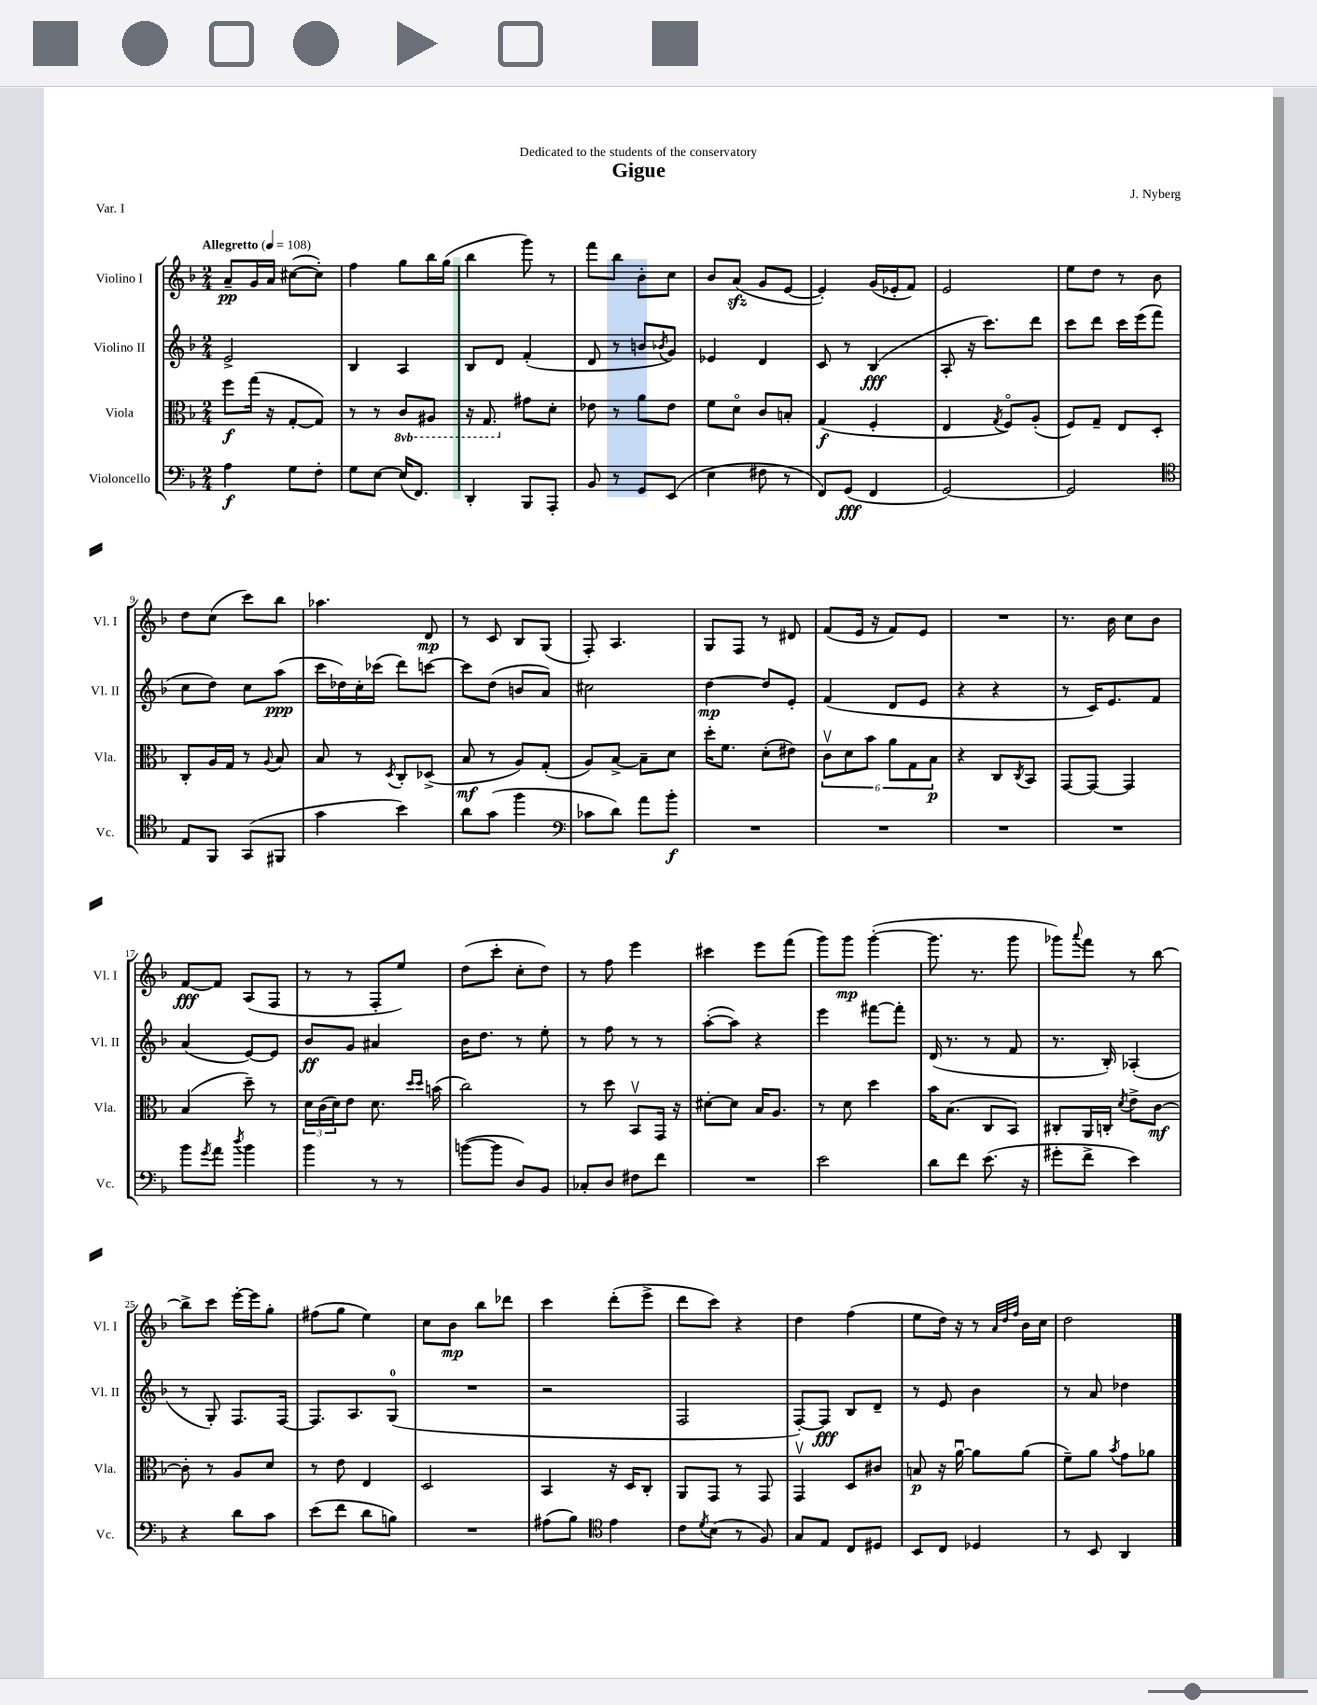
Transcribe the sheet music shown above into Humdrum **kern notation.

**kern	**kern	**kern	**kern
*staff4	*staff3	*staff2	*staff1
*clefF4	*clefC3	*clefG2	*clefG2
*k[b-]	*k[b-]	*k[b-]	*k[b-]
*M2/4	*M2/4	*M2/4	*M2/4
*MM108	*MM108	*MM108	*MM108
4A	8ff	2e^	8a~
.	(16gg	.	16g
.	16r	.	16a
8G	[8G'	.	([8cc#
8F'	8G])	.	8cc#'])
=	=	=	=
8G	8r	4B-	4ff
[8E	8r	.	.
(16E]	8C	4A	8gg
8.FF)	.	.	.
.	8AA#	.	16bb-
.	.	.	(16gg
=	=	=	=
4DD'	16r	8B-	4bb-
.	8.GG	.	.
.	.	8d	.
8BBB-	8g#	(4f'	8ggg)
8AAA'	8d'	.	8r
=	=	=	=
8BB-	8e-	8d	8fff
8r	8r	8r	8bb-
8GG	8a	8b	8b-'
.	.	8qb-	.
(8EE	8e-	8g)	8cc
=	=	=	=
4E	8f	4e-	8b-
.	8do	.	(8a
8F#	8c	4d	8g
8r	8B'	.	[8e
=	=	=	=
8FF)	(4G	8c	4e'])
(8GG	.	8r	.
4FF	4F'	(4B-	(16g
.	.	.	16e-'
.	.	.	8f)
=	=	=	=
[2GG)	4E	8A'	2e
.	.	16r	.
.	.	8.ccc)	.
.	8qG	.	.
.	8Fo)	.	.
.	(8A'	8ddd	.
=	=	=	=
2GG]	8F)	8ccc	8ee
.	8G~	8ddd	8dd
.	8E	16ccc	8r
.	.	(16eee	.
.	8D'	8fff	8b-
=	=	=	=
*clefC4	*	*	*
8E	8C'	8cc	8dd
8FF	16A	8dd)	(8cc
.	16G	.	.
(8GG	8r	8cc	8ccc)
.	8qqA	.	.
8FF#	8B-	(8aa	8bb-
=	=	=	=
4g	8B-	16ccc	4.aa-
.	.	16dd-)	.
.	8r	16cc'	.
.	.	(16ccc-	.
.	8qD	.	.
4b-)	8C'	8ddd)	.
.	(8D-^	[8ccc	8d
=	=	=	=
8a	8B-	8ccc]	8r
(8g	8r	(8dd	8c
4ff	8A)	8b	8B-
.	(8G'	8a)	(8G
=	=	=	=
*clefF4	*	*	*
8c-	8A)	2cc#	8F')
8d)	[8B-^	.	4.A
8a	8B-~]	.	.
8b-'	8d	.	.
=	=	=	=
2r	16dd'	[4dd	8G
.	8.f	.	.
.	.	.	8F
.	(8d'	8dd]	8r
.	8e#)	8e'	8d#
=	=	=	=
2r	12cv	(4f	(8f
.	12d	.	.
.	.	.	16e
.	12b-	.	.
.	.	.	16r
.	12a	8d	8f)
.	12G	.	.
.	.	8e	8e
.	12B-	.	.
=	=	=	=
2r	4r	4r	2r
.	8C	4r	.
.	8qC	.	.
.	8BB-	.	.
=	=	=	=
2r	[8GG	8r	8.r
.	8GG_	16c)	.
.	.	8.e	16b-
.	4GG]	.	8cc
.	.	8f	8b-
=	=	=	=
8b-	(4B-	(4a	[8f
8qg	.	.	.
8a	.	.	8f]
8qdd	.	.	.
4b-	8dd~)	[8e)	(8A
.	8r	8e]	8F
=	=	=	=
4b-	24d	8b-	8r
.	(24c	.	.
.	24d)	.	.
.	8e	8g	8r
8r	8.d	4a#	8F'
8r	.	.	8ee)
.	16qqdd	.	.
.	16qqdd	.	.
.	(16b	.	.
=	=	=	=
([8b	2cc)	16b-	(8dd
.	.	8.dd	.
8b]	.	.	8ccc'
8D)	.	8r	8cc'
8BB-	.	8ee'	8dd)
=	=	=	=
8C-'	8r	8r	8r
8D	8dd	8ff	8ff
8F#	8BB-v	8r	4eee
8f	16GG	8r	.
.	16r	.	.
=	=	=	=
2r	[8d#'	([8aa'	4ccc#
.	8d#]	8aa])	.
.	16B-	4r	8eee
.	8.A	.	.
.	.	.	(8fff
=	=	=	=
2e	8r	4eee	8ggg)
.	8d	.	8ggg
.	4dd	[8fff#	([4ggg'
.	.	8fff#']	.
=	=	=	=
8d	16b-	(16d	8.ggg]
.	(8.B-	8.r	.
8f	.	.	.
.	.	.	8.r
(8.e	8C	8r	.
.	8BB-)	8f	8ggg
16r	.	.	.
=	=	=	=
8g#'	8C#'	8.r	8ggg-)
.	.	.	8qqaaa
8f^	16AA	.	8fff
.	16C'	16B-')	.
.	8qd	.	.
4e)	8e^	(4A-'	8r
.	[8c	.	[8bb-
=	=	=	=
4r	8c']	8r	8bb-^]
.	8r	8G')	8ccc
8d	8A	8.F	[16eee'
.	.	.	16eee]
8c	8d	.	8gg'
.	.	[16F	.
=	=	=	=
(8e	8r	8.F]	(8ff#
8f	8e	.	8gg
.	.	8.A	.
8d	4E	.	4ee)
8B)	.	(8G	.
=	=	=	=
2r	2D	2r	8cc
.	.	.	8b-
.	.	.	8bb-
.	.	.	8ddd-
=	=	=	=
(8A#	4BB-	2r	4ccc
8B-)	.	.	.
*clefC4	*	*	*
4e	16r	.	(8ddd'
.	16D	.	.
.	8C'	.	8eee^
=	=	=	=
8c	8AA	2F	8ddd
8qd	.	.	.
(8B-	8GG	.	8ccc)
8r	8r	.	4r
8F)	8GG	.	.
=	=	=	=
8G	4GGv	[8F')	4dd
8E	.	8F]	.
8C	8D	8B-	(4ff
8D#	8c#	8d~	.
=	=	=	=
8BB-	8B	8r	8ee
8C	16r	8e	16dd)
.	[16au	.	16r
4D-	8a]	4b-	8r
.	.	.	32qqa
.	.	.	32qqdd
.	.	.	32qqff
.	(8a	.	16b-
.	.	.	16cc
=	=	=	=
8r	8f~)	8r	2dd
8BB-	8a	8a	.
.	8qb-	.	.
4AA	8g	4dd-	.
.	8a-	.	.
==	==	==	==
*-	*-	*-	*-
